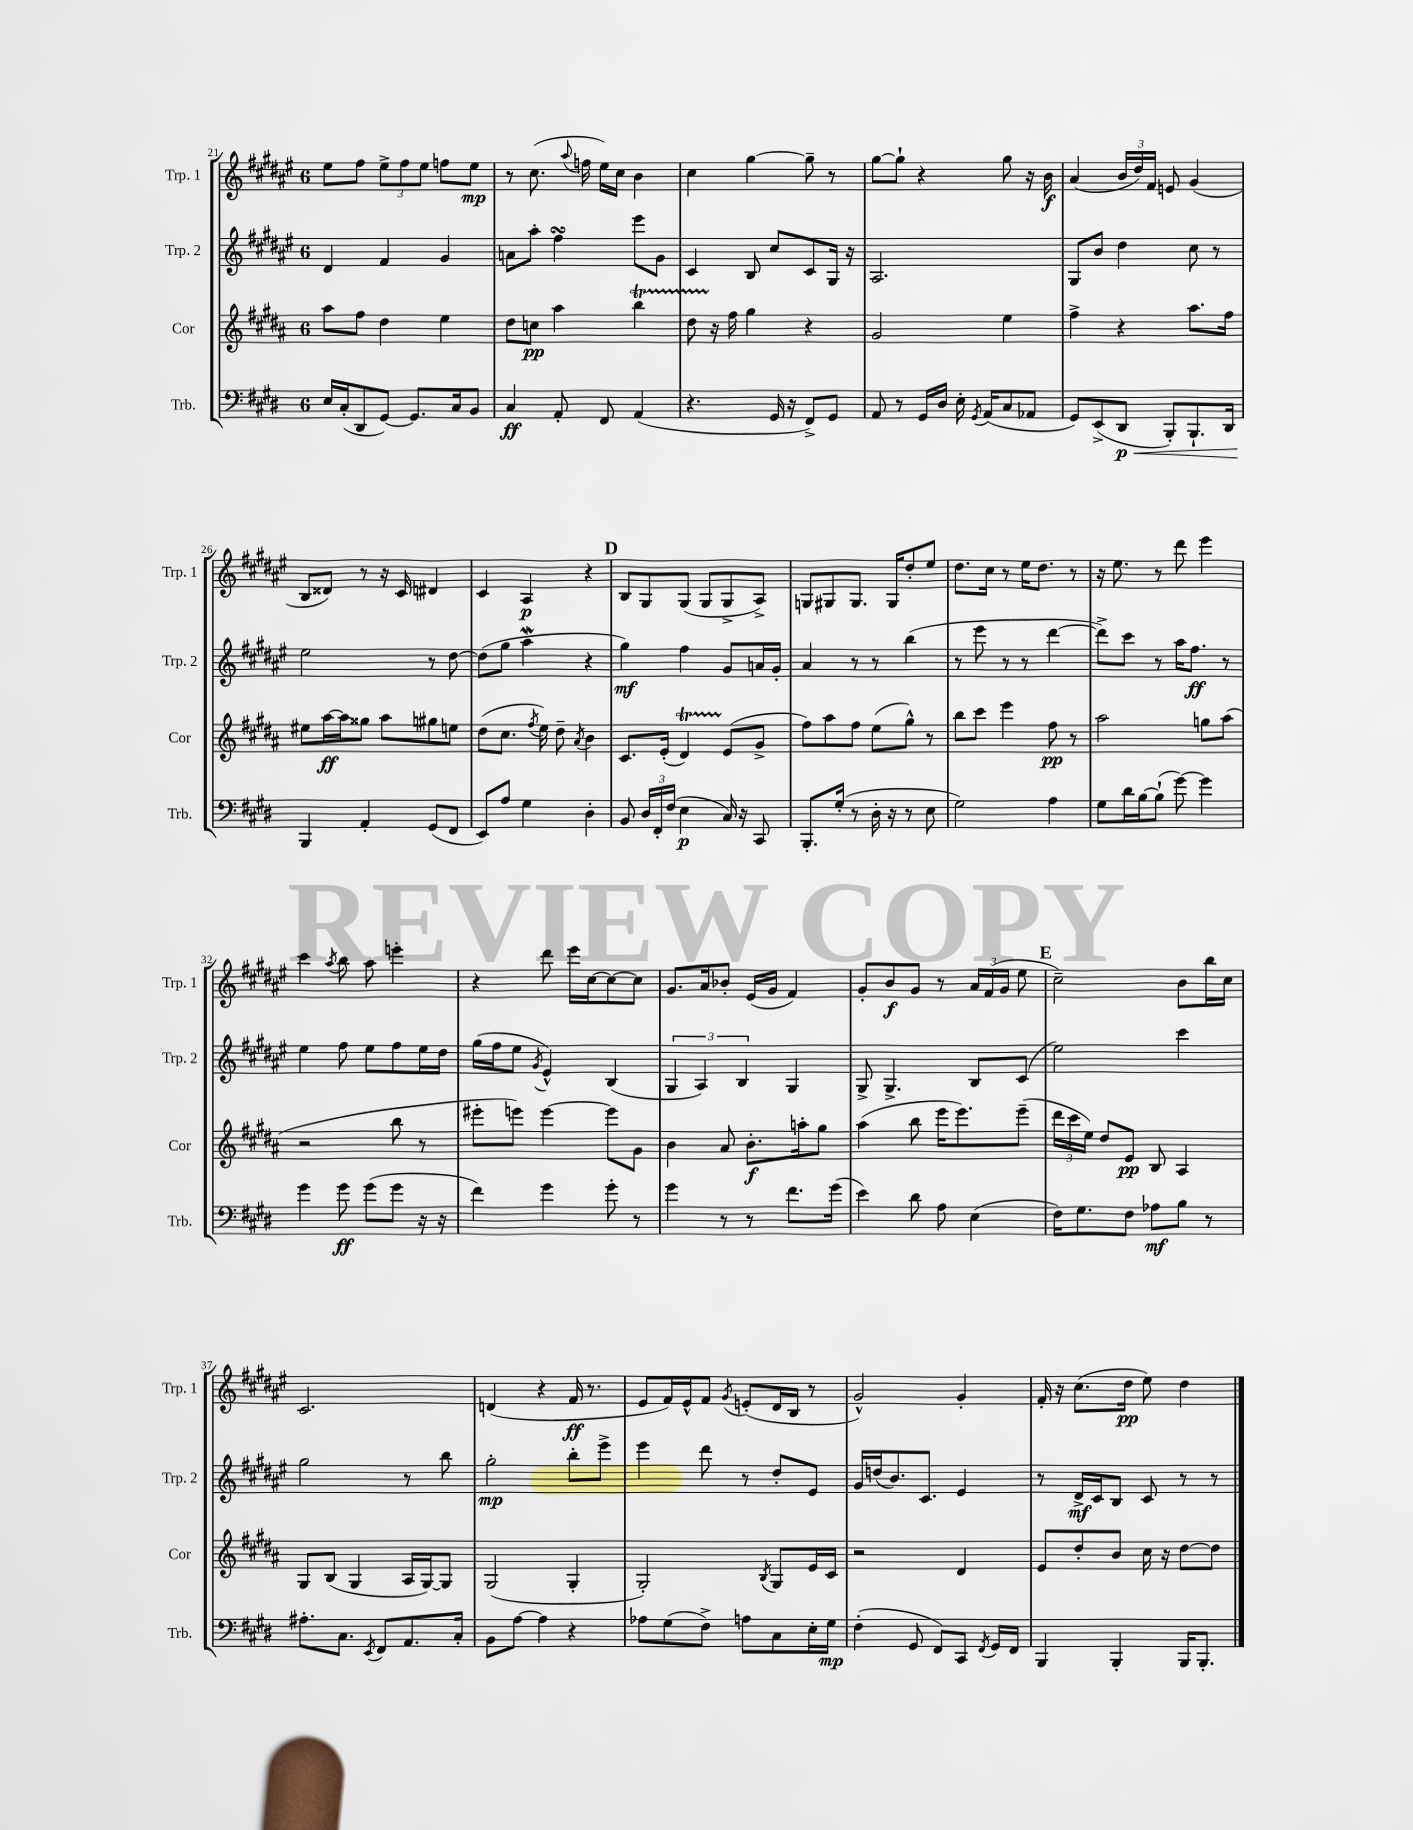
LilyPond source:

<<
\new StaffGroup <<
\new Staff = "s0" \with { instrumentName = "Trp. 1" shortInstrumentName = "Trp. 1" } {
    \clef treble \key fis \major \once \override Staff.TimeSignature.style = #'single-digit \time 6/8
    \autoBeamOff eis''8[ fis''8] \tuplet 3/2 { eis''8[-> fis''8 eis''8] } f''8[ eis''8]\mp |
    r8 cis''8.( \appoggiatura { ais''8 } f''16 eis''16[) cis''16] b'4 |
    cis''4 gis''4~ gis''8-- r8 |
    gis''8[~ gis''8]-! r4 gis''8 r16 b'16\f |
    ais'4( \tuplet 3/2 { b'16[ dis''16) fis'16] } e'8 gis'4( |
    b8[ disis'8]) r8 r16 cis'16 dis'4 |
    cis'4 ais4\p r4 |
    \mark \markup { \bold "D" } b8[ gis8 gis8]( gis8[ gis8-> ais8]->) |
    g8[ gis8 gis8.] gis16[ dis''8-. eis''8] |
    dis''8.[ cis''16] r8 eis''16[ dis''8.] r8 |
    r16 eis''8. r8 dis'''8 eis'''4 |
    cis'''4 \acciaccatura { ais''8 } b''8 ais''8 e'''4-. |
    r4 dis'''8 eis'''16[ cis''16~ cis''8~ cis''8] |
    gis'8.[ ais'16 bes'8]-. eis'16[( gis'16] fis'4) |
    gis'8[-. b'8\f gis'8] r8 \tuplet 3/2 { ais'16[ fis'16( gis'16] } eis''8 |
    \mark \markup { \bold "E" } cis''2--) b'8[ b''16 cis''16] |
    cis'2. |
    d'4( r4 fis'16\ff r8. |
    eis'8[ fis'16) eis'16-^ fis'8] \acciaccatura { gis'8 } e'8[-.( dis'16 b16] r8 |
    gis'2-^) gis'4-. |
    fis'16-. r16 cis''8.[( dis''16]\pp eis''8) dis''4 \bar "|." |
}
\new Staff = "s1" \with { instrumentName = "Trp. 2" shortInstrumentName = "Trp. 2" } {
    \clef treble \key fis \major \once \override Staff.TimeSignature.style = #'single-digit \time 6/8
    \autoBeamOff dis'4 fis'4 gis'4 |
    a'8[ ais''8]-. fis''4\turn eis'''8[ gis'8] |
    cis'4 b8 cis''8[ cis'8 gis16] r16 |
    ais2. |
    gis8[ b'8] dis''4 cis''8 r8 |
    eis''2 r8 dis''8~ |
    dis''8[( gis''8] ais''4\mordent r4 |
    \mark \markup { \bold "D" } gis''4\mf) fis''4 gis'8[ a'16 gis'16]-. |
    ais'4 r8 r8 b''4( |
    r8 eis'''8 r8 r8 dis'''4~ |
    dis'''8[->) cis'''8] r8 ais''16[ fis''8.]\ff r8 |
    eis''4 fis''8 eis''8[ fis''8 eis''16 dis''16] |
    gis''16[( fis''16 eis''8] \acciaccatura { gis'8 } eis'4-^) b4( |
    \tuplet 3/2 { gis4 ais4) b4 } gis4 |
    gis8-> gis4.-> b8[ cis'8]( |
    \mark \markup { \bold "E" } eis''2) cis'''4 |
    gis''2 r8 b''8 |
    gis''2-.\mp b''8[-. eis'''8]-> |
    eis'''4 dis'''8 r8 dis''8[-. eis'8] |
    gis'16[ d''16( b'8.) cis'8.] eis'4 |
    r8 dis'16[->\mf cis'16 b8] cis'8 r8 r8 \bar "|." |
}
\new Staff = "s2" \with { instrumentName = "Cor" shortInstrumentName = "Cor" } {
    \clef treble \key b \major \once \override Staff.TimeSignature.style = #'single-digit \time 6/8
    \autoBeamOff ais''8[ fis''8] dis''4 e''4 |
    dis''8[ c''8]\pp ais''4 b''4\startTrillSpan |
    dis''8 r16\stopTrillSpan fis''16 gis''4 r4 |
    gis'2 e''4 |
    fis''4-> r4 ais''8.[ fis''16] |
    eis''8[ ais''16~\ff ais''16 gisis''8] ais''8[ gis''8 e''8] |
    dis''8[( cis''8.] \acciaccatura { fis''8 } e''16) dis''8-- \acciaccatura { ais'8 } b'4 |
    \mark \markup { \bold "D" } cis'8.[ e'16]-.( dis'4\startTrillSpan) e'8[\stopTrillSpan( gis'8]-> |
    fis''8[) ais''8 fis''8] e''8[( gis''8]-^) r8 |
    b''8[ cis'''8] e'''4 fis''8\pp r8 |
    ais''2 g''8[ ais''8]( |
    r2 b''8 r8 |
    eis'''8[-. e'''8]) e'''4~ e'''8[ gis'8] |
    b'4 ais'8 b'8.[-.\f a''16-. gis''8] |
    ais''4( b''8 e'''16[ e'''8.) e'''8]--( |
    \mark \markup { \bold "E" } \tuplet 3/2 { dis'''16[ cis'''16 e''16]) } dis''8[ e'8]\pp b8 ais4 |
    gis8[ b8]( gis4 ais16[ gis16~) gis8] |
    gis2( gis4-. |
    gis2-.) \acciaccatura { b8 } gis8[ e'16 cis'16] |
    r2 dis'4 |
    e'8[ dis''8-. b'8] cis''16 r16 dis''8[~ dis''8] \bar "|." |
}
\new Staff = "s3" \with { instrumentName = "Trb." shortInstrumentName = "Trb." } {
    \clef bass \key e \major \once \override Staff.TimeSignature.style = #'single-digit \time 6/8
    \autoBeamOff e16[ cis16-.( dis,8 gis,8]~) gis,8.[ cis16 b,8] |
    cis4\ff a,8-. fis,8 a,4( |
    r4. gis,16 r16 fis,8[->) gis,8] |
    a,8 r8 gis,16[ dis16] e16-. \acciaccatura { gis,8 } a,16[( cis8 aes,8] |
    gis,8[) e,8->( dis,8]\p\< b,,8[-.) b,,8.-! dis,16] |
    b,,4\! a,4-. gis,8[( fis,8] |
    e,8[) a8] gis4 dis4-. |
    \mark \markup { \bold "D" } b,8 \tuplet 3/2 { dis16[ fis,16-. fis16]( } e4\p cis16) r16 cis,8 |
    b,,8.[-. gis16]-.( r8 dis16-. r16 r8 e8 |
    gis2) a4 |
    gis8[ dis'16 b16~ b8]-!( gis'8~) gis'4 |
    gis'4 gis'8\ff gis'8[( gis'8] r16 r16 |
    fis'4) gis'4 gis'8-. r8 |
    gis'4 r8 r8 fis'8.[ gis'16]( |
    e'4) dis'8 a8 e4( |
    \mark \markup { \bold "E" } fis16[) gis8. fis8] aes8[\mf b8] r8 |
    ais8.[-. cis8.] \acciaccatura { e,8 } fis,8[ a,8. cis16]-. |
    b,8[ a8]~ a4 r4 |
    aes8[ gis8( fis8]->) a8[ cis8 e16-. gis16]\mp |
    fis4-.( gis,8 fis,8[) cis,8] \acciaccatura { fis,8 } gis,16[ fis,16] |
    b,,4 b,,4-. b,,16[ b,,8.]-. \bar "|." |
}
>>
>>
\layout { \context { \Score currentBarNumber = #21 } }
